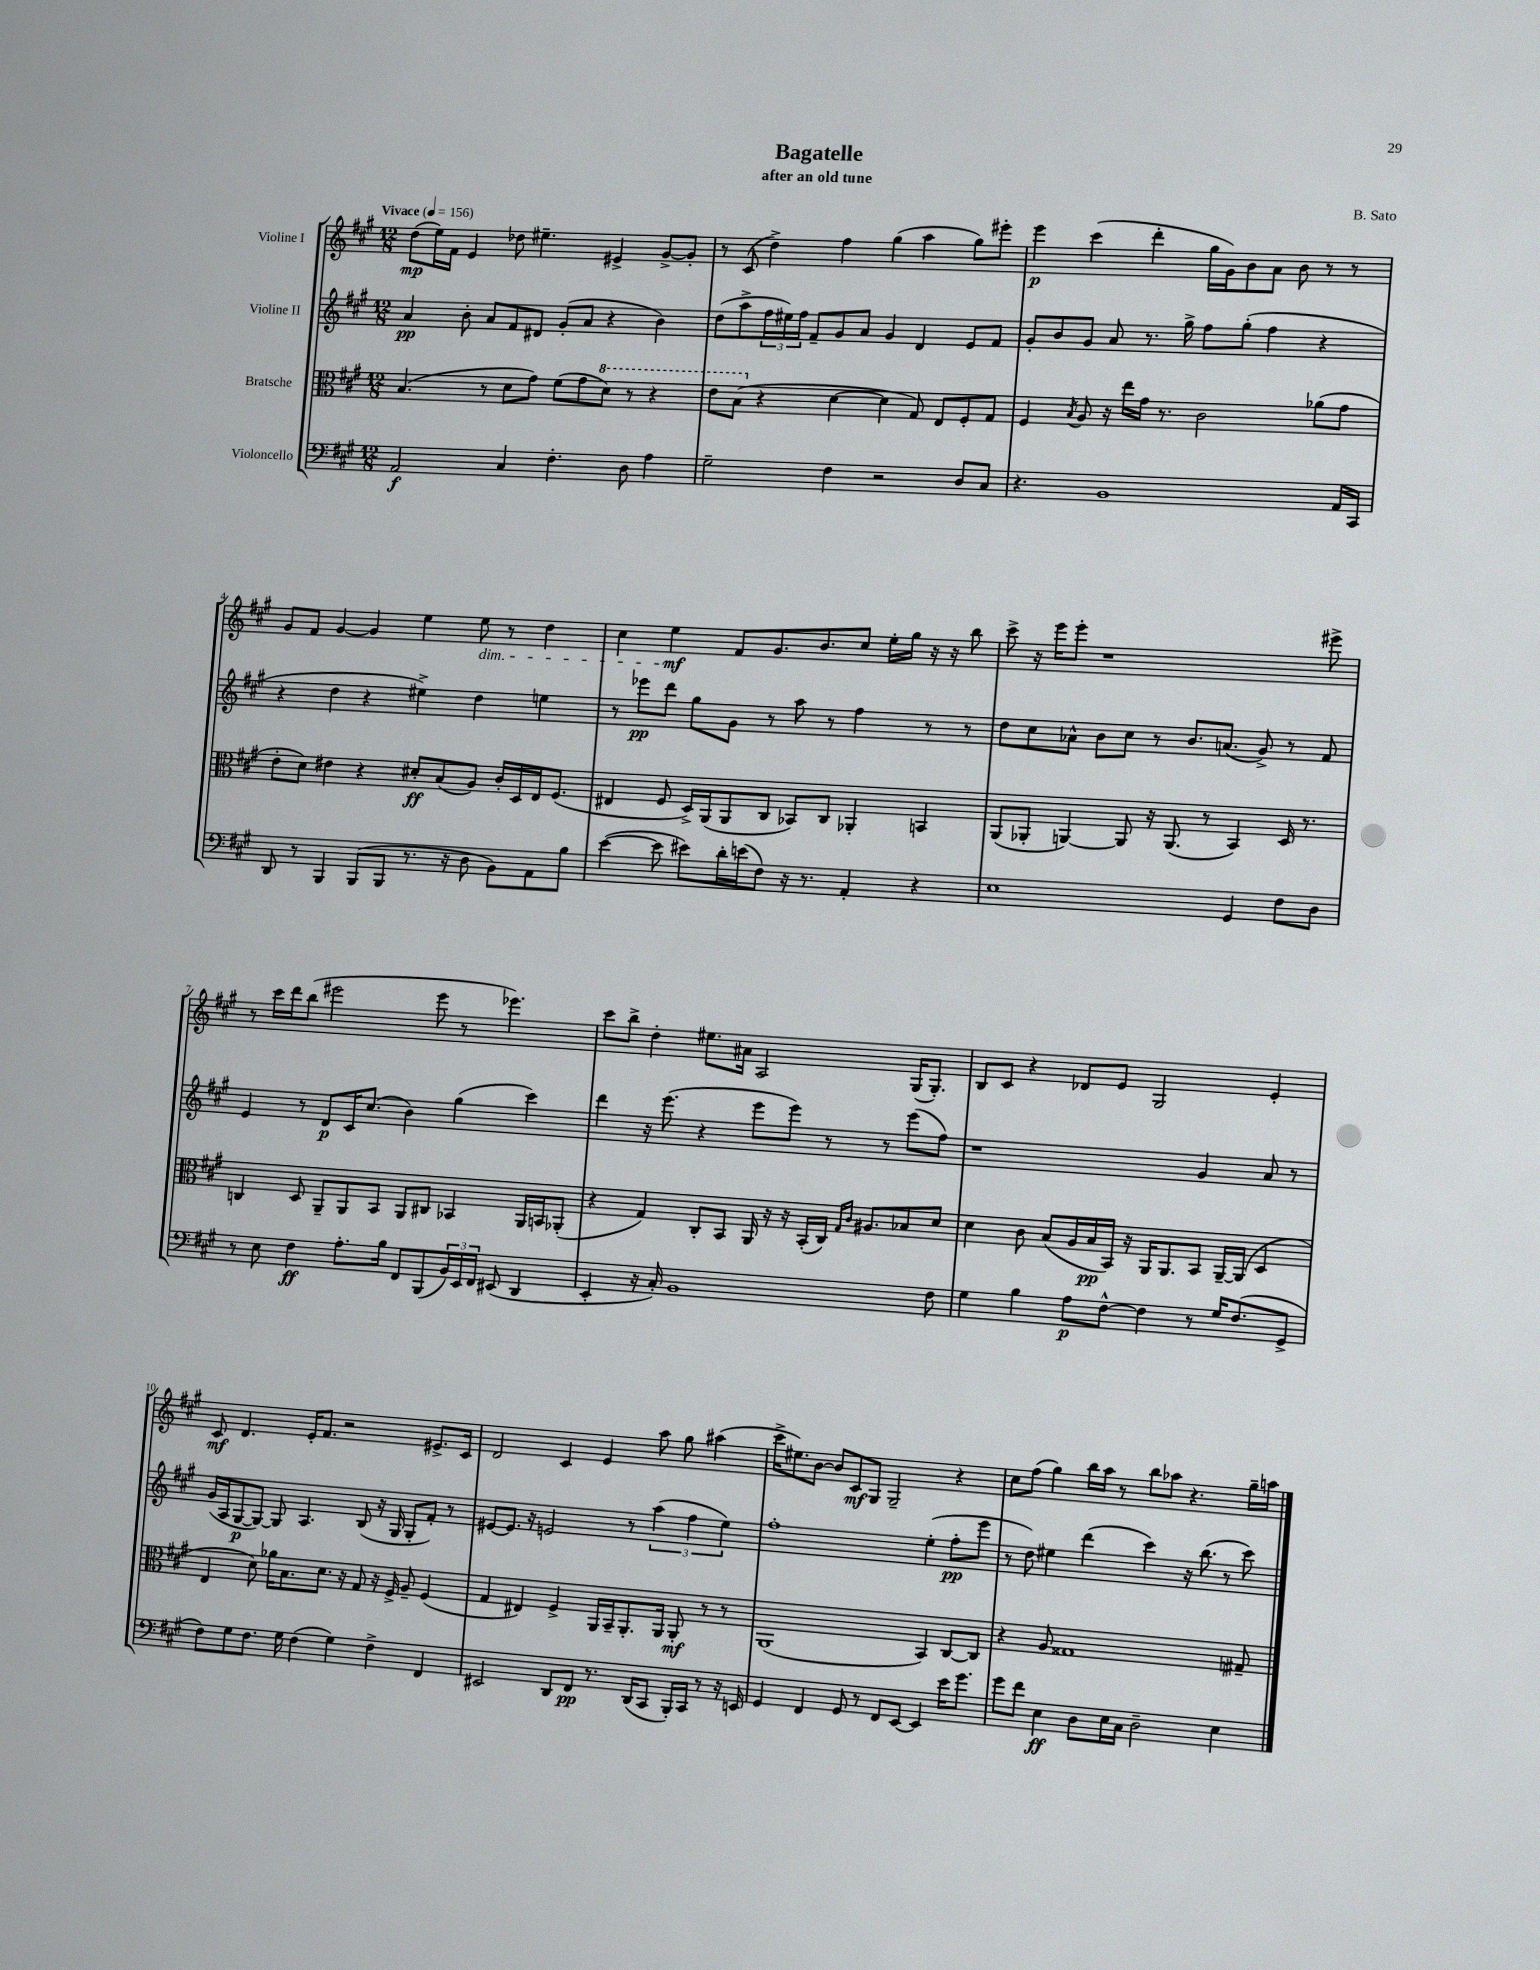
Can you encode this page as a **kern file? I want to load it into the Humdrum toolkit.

**kern	**kern	**kern	**kern
*staff4	*staff3	*staff2	*staff1
*clefF4	*clefC3	*clefG2	*clefG2
*k[f#c#g#]	*k[f#c#g#]	*k[f#c#g#]	*k[f#c#g#]
*M12/8	*M12/8	*M12/8	*M12/8
*MM156	*MM156	*MM156	*MM156
2AA	(4.B	4a	(8dd
.	.	.	16ee)
.	.	.	16f#
.	.	8b'	4e
.	8r	8a	.
4C#	8d	8f#	8dd-
.	8g#)	8d#	4.ee#~
4.F#'	(8f#	(8g#'	.
.	8g#	8a	.
.	8dd)	4r	4e#^
8D	8r	.	.
4A	4r	4b)	[8g#^
.	.	.	8g#']
=	=	=	=
2G#~	8ee	(8dd	8r
.	(8b	8aa^	(8c#
.	4r	24ff#	4dd^)
.	.	24ee#)	.
.	.	24ff#	.
.	.	8f#~	.
4F#	[4d	8g#	4ff#
.	.	8a	.
2r	4d]	4g#	(4gg#
.	8G#)	4d	4aa
.	8E	.	.
8D	8F#'	8e	8gg#)
8C#	8G#	8f#	8eee#'
=	=	=	=
4.r	4F#	8g#'	4eee
.	.	8b	.
.	8qB	.	.
.	8A	8g#	(4ccc#
1BB	16r	8a	.
.	16ee	.	.
.	16g#	8.r	4ddd'
.	8.r	.	.
.	.	16gg#^	.
.	2c#	8ff#	16gg#
.	.	.	16g#)
.	.	(8gg#'	8b
.	.	4ff#	8a
.	.	.	8b
.	(8a-	4r	8r
16AA	8g#	.	8r
16CC#	.	.	.
=	=	=	=
8DD	8e'	4r	8g#
8r	8d)	.	8f#
4BBB	4e#	4dd	[4g#
(8BBB	4r	4r	4g#]
8BBB	.	.	.
8.r	8d#'	4ee#^)	4ee
.	(8B	.	.
16r	.	.	.
8D	8A)	4dd	8ee
8BB)	16c#'	.	8r
.	16D	.	.
8AA	16E	4ee	4dd
.	(8.F#	.	.
8B	.	.	.
=	=	=	=
([4e	4E#	8r	4cc#
.	.	8eee-	.
8e]	8F#	8ddd	4ee
8e#)	16D^)	8gg#	.
.	(16AA	.	.
16d'	8AA	8g#	8f#
(16e	.	.	.
8F#)	8C#	8r	8.g#
16r	8BB-)	8aa	.
8.r	.	.	8.b
.	8C#	8r	.
4AA'	4AA-'	4ff#	8cc#
.	.	.	16ee'
.	.	.	16gg#
4r	4BB	8r	16r
.	.	.	16r
.	.	8r	8bb
=	=	=	=
1E	(8AA	8dd	8ccc#^
.	8AA-'	8cc#	16r
.	.	.	16eee
.	[4AA)	8a-^^	8eee'
.	.	8b	1r
.	8AA]	8cc#	.
.	16r	8r	.
.	(8.AA	.	.
.	.	8.b	.
.	8r	.	.
.	.	(8.a	.
4GG#	4BB)	.	.
.	.	8g#^)	.
8F#	16D	8r	.
.	8.r	.	.
8D	.	8f#	8eee#^
=	=	=	=
8r	4C	4e	8r
8E	.	.	16ccc#
.	.	.	16ddd
4F#	8D	8r	(8bb
.	8AA~	8d	2eee#
8.A'	8AA	16c#	.
.	.	(8.cc#	.
.	8BB	.	.
16B	.	.	.
8FF#	8AA	4b)	.
(8BBB	8C#	.	8eee#
24BB)	4BB-	(4gg#	8r
24EE	.	.	.
24FF#	.	.	.
(8EE#	.	.	4.eee-)
4DD	16AA	4ccc#)	.
.	16BB	.	.
.	(8AA-'	.	.
=	=	=	=
4EE'	4r	4ddd	8ccc#
.	.	.	8bb^
16r	4G#)	16r	4dd'
16C#')	.	(8.eee	.
1BB	.	.	.
.	8C#'	4r	8.ee#
.	8BB	.	.
.	.	.	16a#
.	16AA	8eee	2A
.	16r	.	.
.	16r	8eee)	.
.	(16BB'	.	.
.	16C#)	8r	.
.	16qqG#	.	.
.	16qqc#	.	.
.	8.A#	.	.
.	.	8r	.
.	8B-	(8eee	(16G#
.	.	.	8.G#')
8F#	8d	8ff#)	.
=	=	=	=
4G#	4d	1r	8B
.	.	.	8c#
4B	8c#	.	4r
.	(8B	.	.
8A	16A	.	8d-
.	16B	.	.
[8F#^^	16BB)	.	8e
.	16r	.	.
4F#]	16AA	.	2G#
.	8.AA	.	.
8r	8BB	4g#	.
16G#	[16AA~	.	.
(8.F#	(16AA]	.	.
.	4D	8a	4e'
8GG#^	.	8r	.
=	=	=	=
8F#)	4E	(16g#	8c#
.	.	16A	.
8G#	.	[8G#	4.d
8.F#	8d)	8G#_)	.
.	16a-	8G#]	.
16G#	8.B	.	.
(4F#	.	4.A	16e'
.	.	.	8.f#
.	8.d	.	.
4G#)	.	.	2r
.	16r	.	.
.	8G#	(8B	.
4F#^	16r	16r	.
.	16F#^	16G#	.
.	8A~	8G#'	.
4FF#	(4F#	8f#')	8.e#^
.	.	8r	.
.	.	.	16c#
=	=	=	=
2EE#	4G#	[8e#	2d
.	.	8.e#]	.
.	4E#)	.	.
.	.	16r	.
.	.	2e	.
8DD	4F#^	.	4c#
8FF#	.	.	.
8.r	16AA	.	4e
.	16BB~	.	.
.	8.AA'	8r	.
(16DD	.	.	.
8CC#	.	(6aa	8aa
.	16AA	.	.
16BBB')	8AA'	.	8gg#
.	.	6ff#	.
16CC#	.	.	.
8r	8r	.	(4aa#
.	.	6ee)	.
16r	8r	.	.
16EE	.	.	.
=	=	=	=
4GG#	(1AA	1ff#'	16ccc#^
.	.	.	8.ee#)
4FF#	.	.	[8b
.	.	.	8b]
8GG#	.	.	8c#
8r	.	.	8G#
8FF#	.	.	2G#~
[8EE	.	.	.
4EE]	4BB)	(4ee'	.
16e	[8C#	8ff#'	4r
8.g#	.	.	.
.	8C#]	8eee	.
=	=	=	=
8g#	4r	8r	8cc#
8f#	.	8dd)	(8ff#
4E	8A	4ee#	4gg#)
.	1G##	.	.
8D	.	(4ddd	16bb
.	.	.	16aa
16E	.	.	8r
16C#	.	.	.
2D~	.	4ccc#)	8bb
.	.	.	8aa-
.	.	16r	4.r
.	.	(8.bb	.
4E	.	8r	.
.	8G#~	8ccc#)	16gg#~
.	.	.	16aa
==	==	==	==
*-	*-	*-	*-
